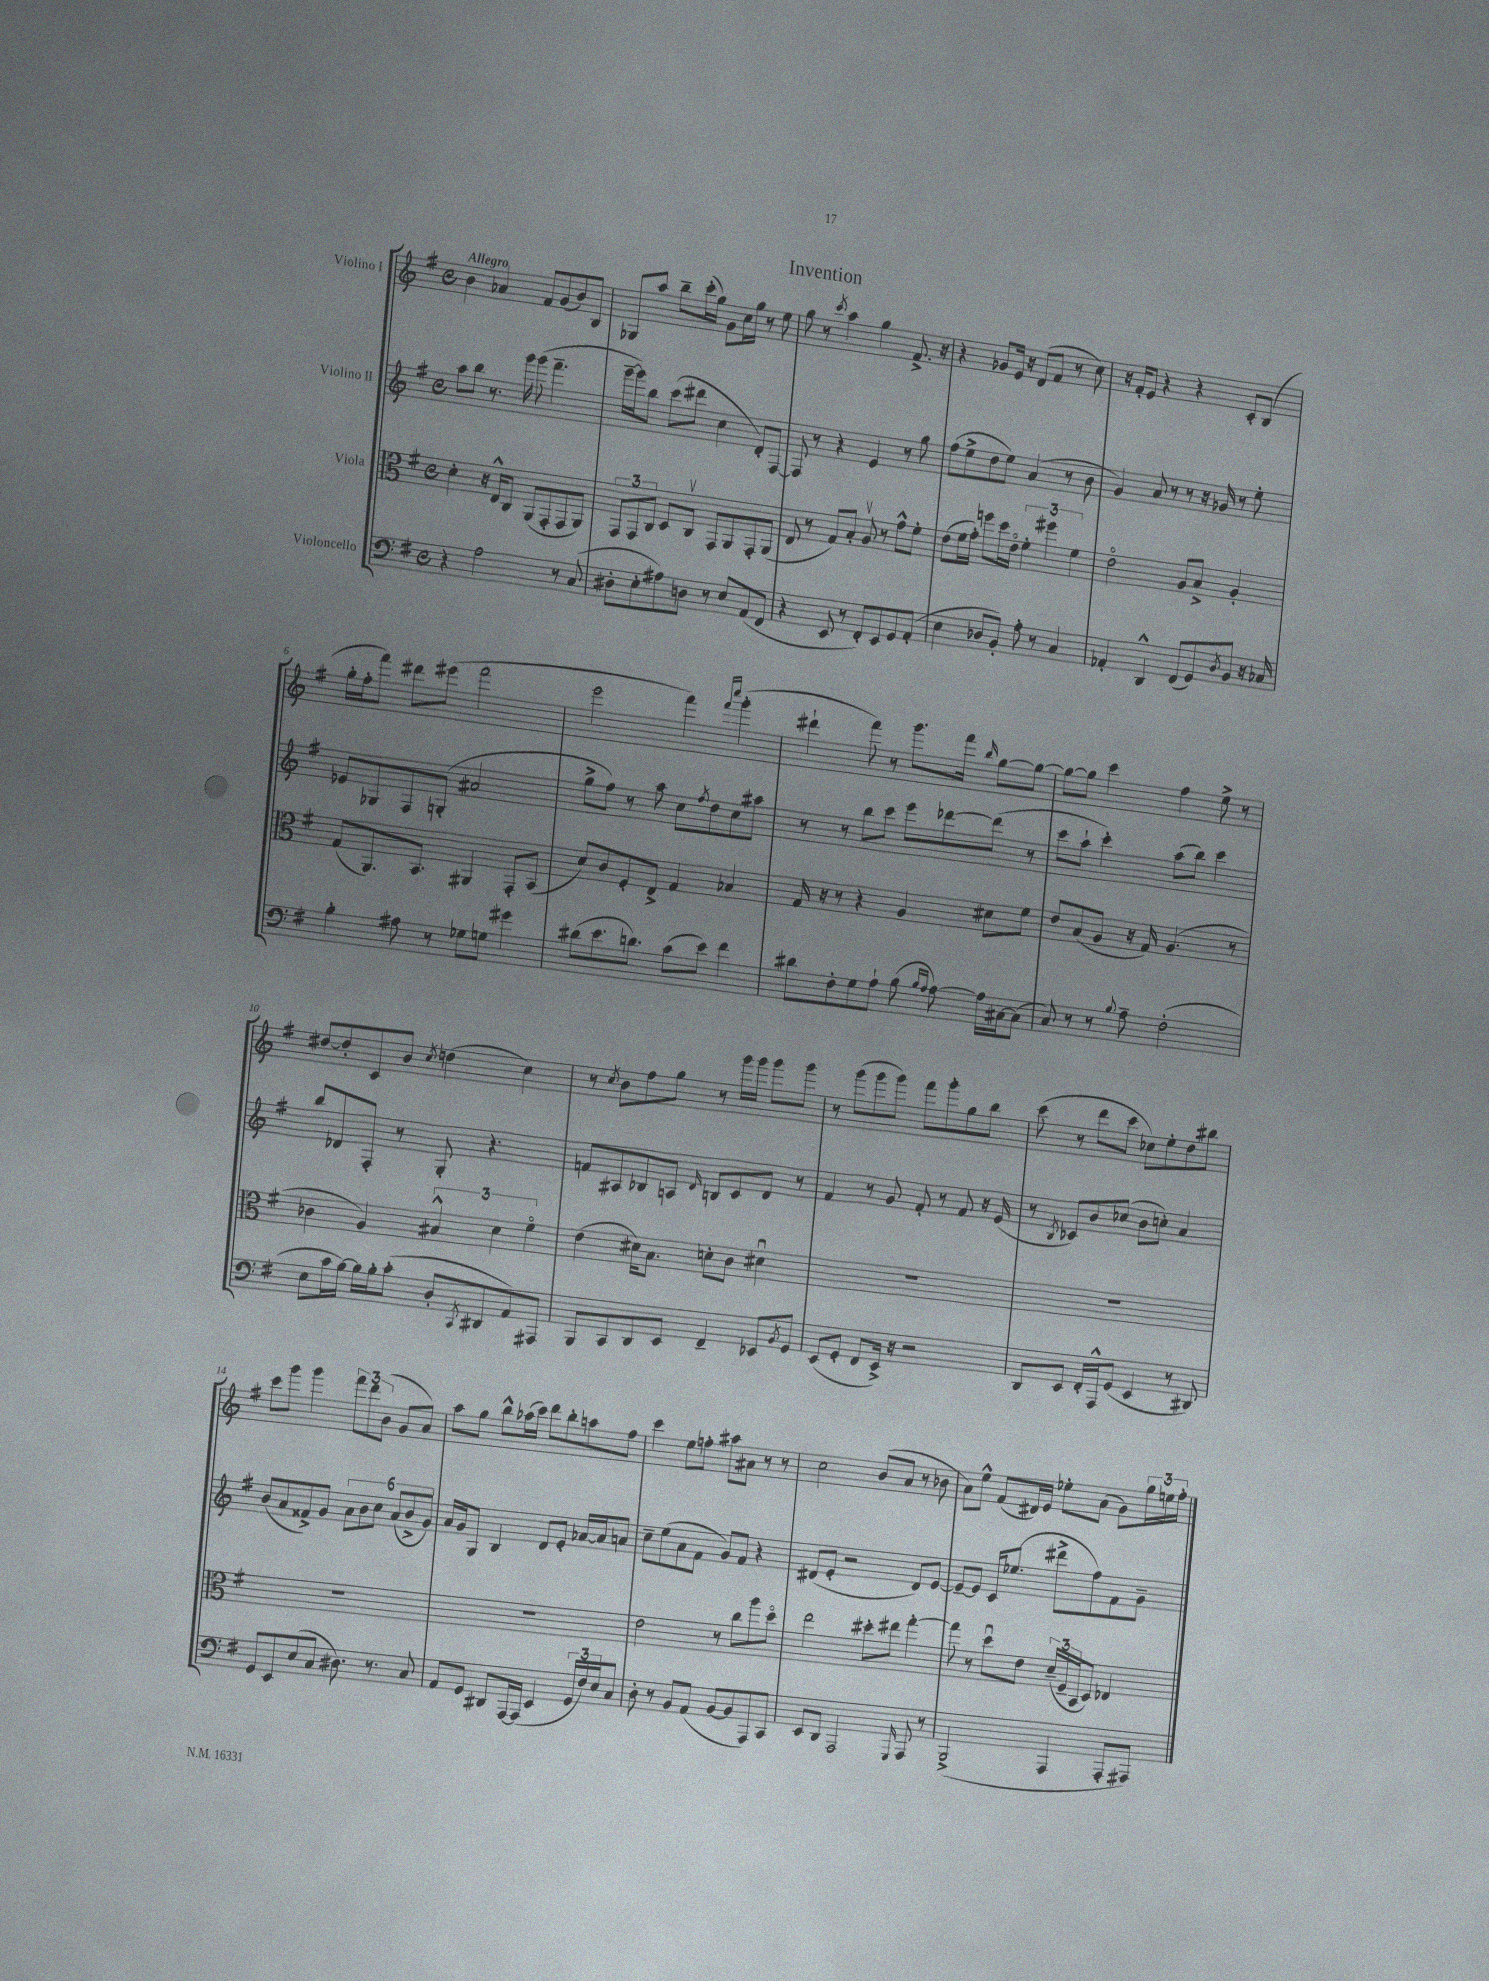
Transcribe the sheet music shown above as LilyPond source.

\header { title = "Invention" }
<<
\new StaffGroup <<
\new Staff = "s0" \with { instrumentName = "Violino I" } {
    \clef treble \key g \major \defaultTimeSignature \time 4/4 \tempo "Allegro"
    b'4 aes'4 fis'8 g'8( b'8) b8 |
    ges8 a''8 b''8-- c'''16-.( g''16) g'8 c''16 g''16 r8 e''8 |
    g''8 r8 \acciaccatura { c'''8 } a''4 g''4 fis'8.-> r16 |
    r4 ges'8 e'16 r16 d'8( fis'8 r8 c''8) |
    r16 fis'16-. e'8 r4 r4 c'8-. b8( |
    g''16-. fis''16-. fis'''8) dis'''8 eis'''8( fis'''2 |
    e'''2 fis'''4) \grace { fis'''16 c''''16 } g'''4-.( |
    dis'''4-! fis'''8) r8 g'''8. fis'''16 \grace { b''16 } g''8~ g''8~ |
    g''8~ g''8 c'''4 fis''4 e''8-> r8 |
    dis''8~ dis''8-. c'8 b'8 \acciaccatura { c''8 } d''4( c''4) |
    r8 \acciaccatura { c''8 } b'8 fis''8 g''8 r8 g'''16 g'''16 g'''8 g'''8 |
    r8 g'''8( g'''8 g'''8) fis'''8 g'''8-. g''8 b''8 |
    c'''8( r8 d'''8 c'''8 ces''8) e''8-. d''8 bis''8 |
    c'''8 g'''8 g'''4 \tuplet 3/2 { fis'''8 d'''8 b'8( } g'8 a'8) |
    a''8 g''8 b''8-^ aes''16( c'''16) d'''8 b''8-. a''8 fis''8 |
    c'''4 e''8 f''8-. ais''8 ais'8 r8 r8 |
    c''2 b'8( a'8 r8 bes'8 |
    a'8) e''8-^ fis'8( dis'16) e'16 ees''8-. a'8( g'8) \tuplet 3/2 { g''16 e''16 fis''16-. } \bar "|." |
}
\new Staff = "s1" \with { instrumentName = "Violino II" } {
    \clef treble \key g \major \defaultTimeSignature \time 4/4
    a''8 b''8 r8. g'''16 g'''8( fis'''4.-- |
    g'''16~-- g'''16) b''8 c'''8( dis'''8 c''4 d'8-.) fis8~ |
    fis8 r8 r4 e'4 r8 g''8 |
    fis''8( e''8-> d''8 e''8) a'4( r8 b'8 |
    g'4) a'8 r8 r8 r16 ges'16 r8 e''8-. |
    ees'8 ges8 fis8 g8-.( ais'2 |
    g''8-> fis''8) r8 a''8 c''8 \acciaccatura { fis''8 } d''8 c''8 ais''8 |
    r8 r8 b''8 c'''8 e'''8 des'''8~ des'''8( r8 |
    c'''8 a''8-! c'''4-.) a''8( b''8) c'''4 |
    b''8 des'8 fis8-. r8 g8-. r4. |
    f'8 ais8 bes8 a8 \grace { d'16 } b8 c'8 d'8 r8 |
    fis'4 r8 g'8 fis'8-. r8 fis'8 r16 e'16( |
    r8 \acciaccatura { b8 } ces'8) b'8 ces''8( b'8 c''8-.) a'4 |
    b'8( a'8 fisis'8->) g'8 \tuplet 6/4 { a'8 b'8 c''8 a'8( b'8-> g'8) } |
    a'16 g'16 g8 b4 d'8 e'8-. aes'16~ aes'16 a'8 |
    c''8-- e''8( a'8 fis'8 g'8) fis'8 r4 |
    dis'8( e'8-. r2 dis'8) e'8~ |
    e'8~-- e'8 c'16 ees''8.( dis'''8-> fis''8) fis'8 g'8-- \bar "|." |
}
\new Staff = "s2" \with { instrumentName = "Viola" } {
    \clef alto \key g \major \defaultTimeSignature \time 4/4
    d'4-. r16 e16-^ c8 a,8( g,8-. g,8 a,8) |
    \tuplet 3/2 { g,8 g,8 c8 } d8 c8\upbow g,8 a,8 g,8-. a,8( |
    e8 r8 g8) b8-. a8\upbow r8 g'8-^ fis'8-. |
    e'8( fis'16 g'16-.) f''8 d''16 e'16\flageolet \tuplet 3/2 { fis'4-. fis''4 fis'4 } |
    e'2\flageolet a8 b8-> a4-. |
    g8( a,8.) b,8. ais,4 g,8-. b,8( |
    d'8) c'8 fis8-. e8-> g4 bes4 |
    g16 r16 r8 r4 a4 dis'8 fis'8 |
    e'8 b8( a8 r16 g16) a4.( r8 |
    ces'4 a4) \tuplet 3/2 { bis4-^ d'4 fis'4\flageolet } |
    e'4( dis'16) b8. d'8-. c'8 dis'4\downbow |
    R1 |
    R1 |
    R1 |
    R1 |
    e'2 r8 c''8 a''8 d''8\flageolet |
    e''2 dis''8-. eis''8 g''4~-. |
    g''8 r8 d''8\downbow e'8 \tuplet 3/2 { d'16--( fis16-- b,16 } d8) ees4 \bar "|." |
}
\new Staff = "s3" \with { instrumentName = "Violoncello" } {
    \clef bass \key g \major \defaultTimeSignature \time 4/4
    r4 a2 r8 c8( |
    dis8-. e8-. ais8) d8 r8 e8 a,8( fis,8 |
    r4 e,8 r8 fis,8-.) e,8 g,8 a,8-.( |
    e4 des8 b,8-.) a8-. r8 c4 |
    aes,4-. d,4-^ fis,8( g,8) \acciaccatura { d8 } b,8 r16 ces16 |
    b4-. ais8 r8 ges8 g8 gis'4 |
    dis'8( e'8. d'8.) c'8( e'8) fis'4 |
    dis'8 fis8-. g8 a8-! b8( \grace { b16 a16 } a8~) a16 cis16~ cis8( |
    c8) r8 r8 \appoggiatura { b8 } a8-- fis2-.( |
    e8 c'16 b16~) b16 b16-. c'8-.( d8-. \acciaccatura { c,8 } dis,8 a,8) ais,,8 |
    b,,8 c,8 d,8 e,8 fis,4-- ees,8 \acciaccatura { b,8 } g,8 |
    e,8( g,8-. fis,8 e,16->) r16 r2 |
    d,8 e,8 fis,16-. a,,16-^ g,8( e,4 r8 dis,8) |
    g,8 e,8 e8( c8 dis8.) r8. c8 |
    a,8 g,8 dis,8 a,,16~ a,,16( e,4 \tuplet 3/2 { g,16 fis16) e16 } c8 |
    d8-. r8 b,8 a,8( b,8~ b,8 a,,8) c,8 |
    e,8 d,8 a,,2 \grace { g,,16 } a,,8 r8 |
    b,,2->( a,,4 a,,8-. ais,,8) \bar "|." |
}
>>
>>
